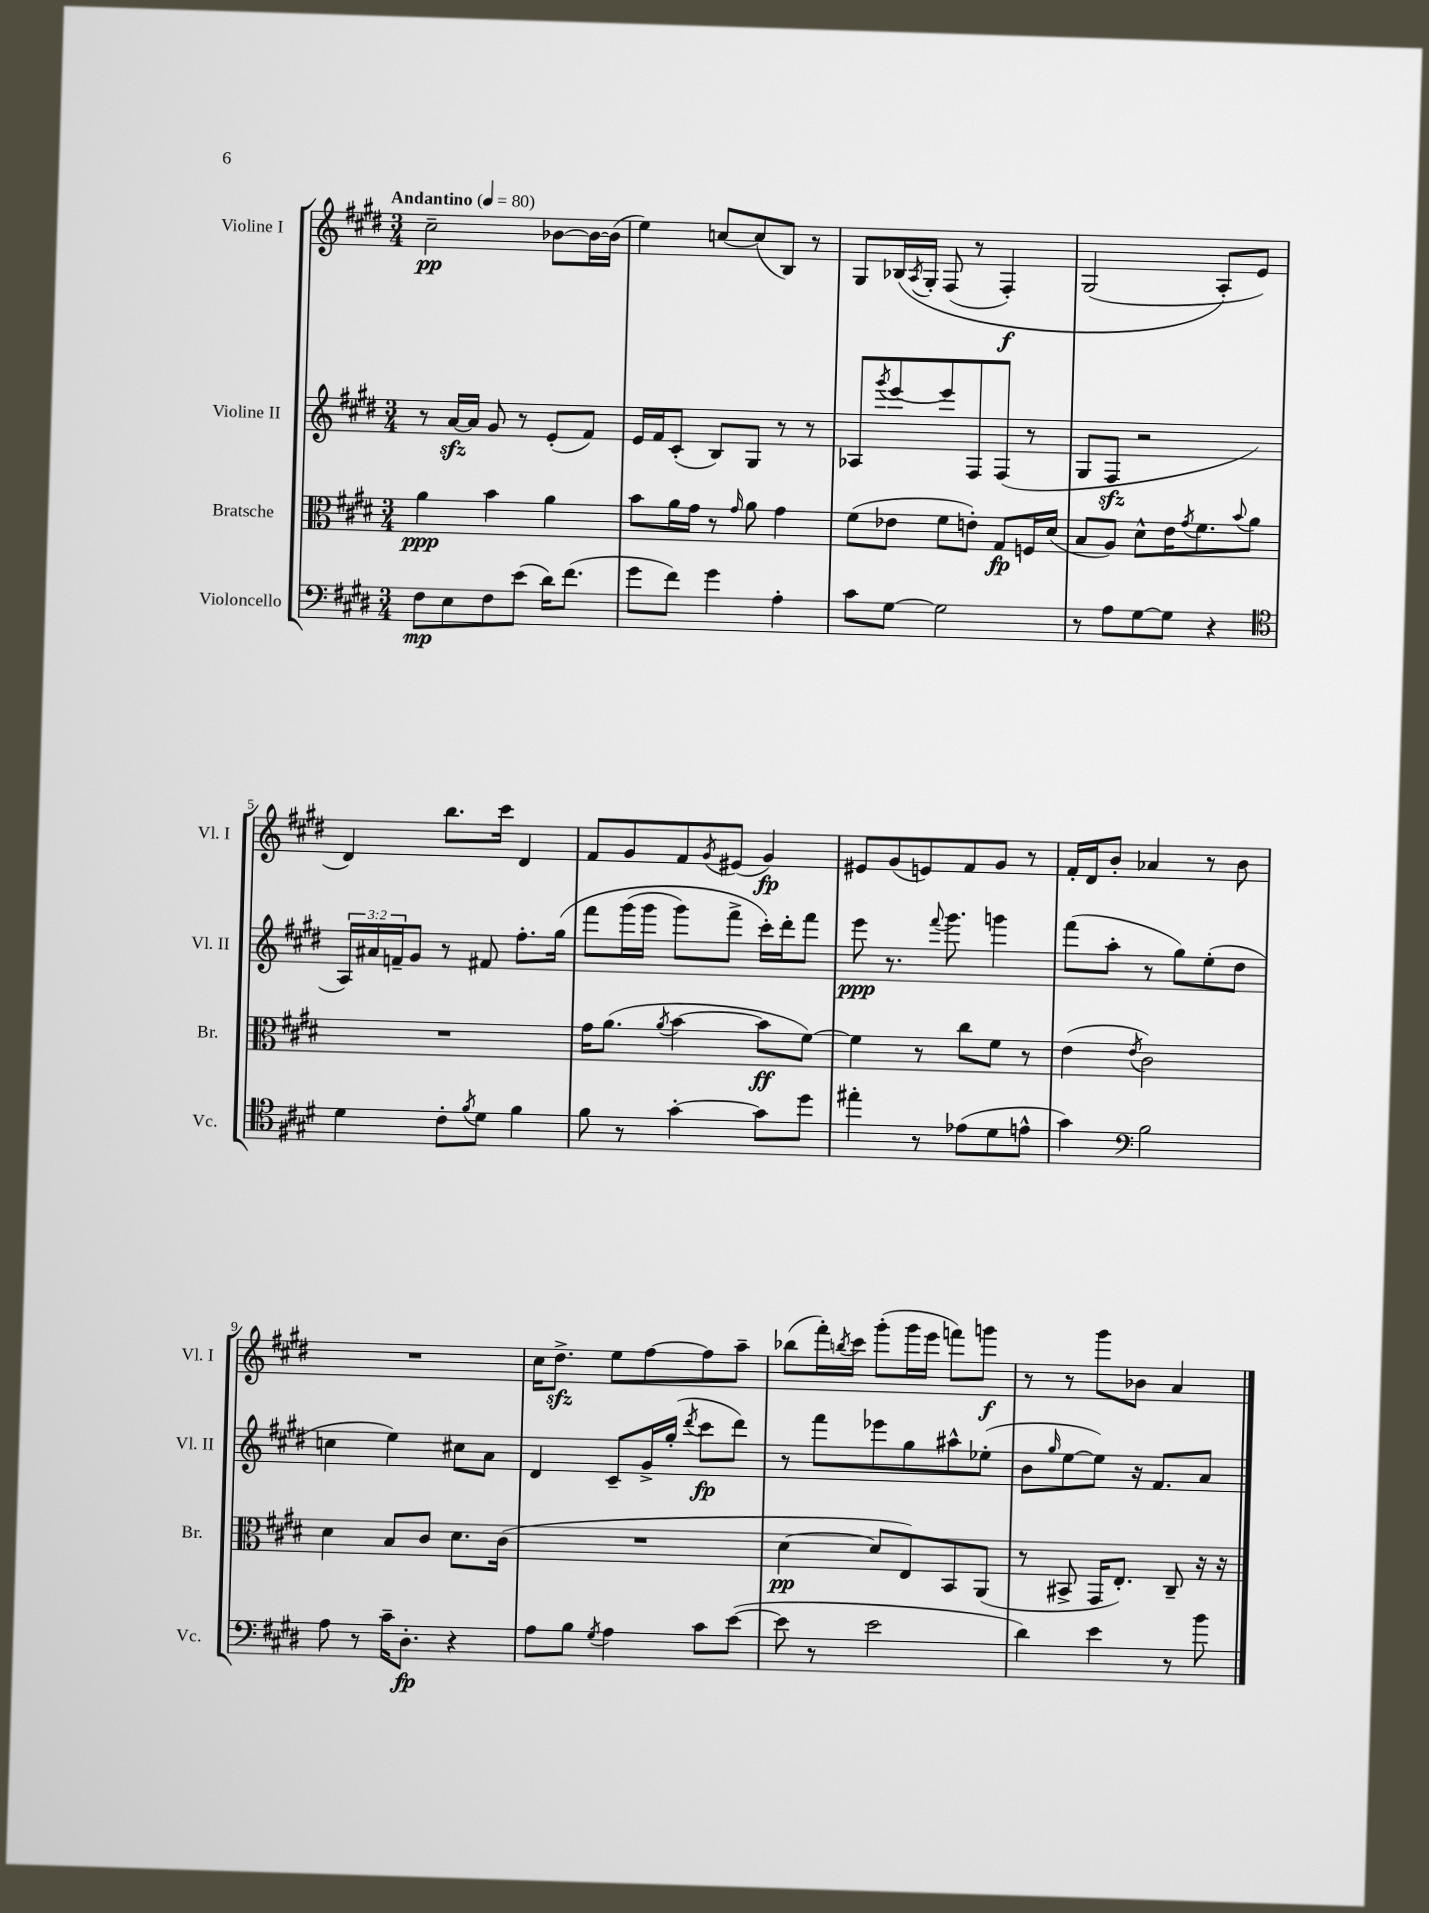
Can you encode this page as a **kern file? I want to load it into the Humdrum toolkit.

**kern	**dynam	**kern	**dynam	**kern	**dynam	**kern	**dynam
*part4	*part4	*part3	*part3	*part2	*part2	*part1	*part1
*staff4	*staff4	*staff3	*staff3	*staff2	*staff2	*staff1	*staff1
*I"Violoncello	*	*I"Bratsche	*	*I"Violine II	*	*I"Violine I	*
*I'Vc.	*	*I'Br.	*	*I'Vl. II	*	*I'Vl. I	*
*clefF4	*	*clefC3	*	*clefG2	*	*clefG2	*
*k[f#c#g#d#]	*	*k[f#c#g#d#]	*	*k[f#c#g#d#]	*	*k[f#c#g#d#]	*
*M3/4	*	*M3/4	*	*M3/4	*	*M3/4	*
*MM80	*	*MM80	*	*MM80	*	*MM80	*
=1	=1	=1	=1	=1	=1	=1	=1
!	!	!	!	!	!	!LO:TX:a:B:t=Andantino	!
8F#\L	mp	4a\	ppp	8r	.	2cc#~\	pp
8E\	.	.	.	[16azz/LL	.	.	.
.	.	.	.	16a/JJ]	.	.	.
8F#\	.	4b\	.	8g#/	.	.	.
(8e\J	.	.	.	8r	.	.	.
16d#\KL)	.	4a\	.	(8e'/L	.	[8b-X\L	.
(8.f#\J	.	.	.	.	.	.	.
.	.	.	.	8f#/J)	.	16b-\L_	.
.	.	.	.	.	.	(16b-\JJ]	.
=2	=2	=2	=2	=2	=2	=2	=2
8g#\L	.	8b\L	.	16e/LL	.	4ee\)	.
.	.	.	.	16f#/J	.	.	.
8f#\J)	.	16a\L	.	(8c#'/J	.	.	.
.	.	16g#\JJ	.	.	.	.	.
4g#\	.	8r	.	8B/L)	.	[8ccn/L	.
.	.	16qqg#/	.	.	.	.	.
.	.	8a\	.	8G#/J	.	(8cc/]	.
4A'\	.	4g#\	.	8r	.	8B/J)	.
.	.	.	.	8r	.	8r	.
=3	=3	=3	=3	=3	=3	=3	=3
8c#\L	.	(8f#\L	.	8A-X/L	.	8G#/L	.
.	.	.	.	8qggg#/	.	.	.
[8G#\J	.	8e-X\J	.	[8eee/	.	(16B-X/L	.
.	.	.	.	.	.	8qA/	.
.	.	.	.	.	.	16G#'/JJ	.
2G#\]	.	8f#\L	.	8eee/]	.	(8F#/	.
.	.	8en'\J)	.	8F#/	.	8r	.
.	.	8G#/L	fp	(8F#/J	.	4F#'/)	f
.	.	16Fn/L	.	8r	.	.	.
.	.	(16d#/JJ	.	.	.	.	.
=4	=4	=4	=4	=4	=4	=4	=4
8r	.	8B/L	.	8G#/L	.	(2G#/	.
8A\L	.	8A/J)	.	8F#zz/J	.	.	.
[8G#\	.	8d#^^\L	.	2r	.	.	.
8G#\J]	.	16e\K	.	.	.	.	.
.	.	8qg#/	.	.	.	.	.
.	.	8.f#\	.	.	.	.	.
4r	.	.	.	.	.	8A'/L)	.
.	.	8qqb/	.	.	.	.	.
.	.	8a\J	.	.	.	8e/J	.
!!LO:LB:g=z
=5	=5	=5	=5	=5	=5	=5	=5
*clefC4	*	*	*	*	*	*	*
4d#\	.	2.r	.	24A/LL)	.	4d#/)	.
.	.	.	.	24a#X/	.	.	.
.	.	.	.	24fn~/J	.	.	.
.	.	.	.	8g#/J	.	.	.
8c#'\L	.	.	.	8r	.	8.bb\L	.
8qf#/	.	.	.	.	.	.	.
8d#\J	.	.	.	8f#X/	.	.	.
.	.	.	.	.	.	16ccc#\Jk	.
4f#\	.	.	.	8.ff#'\L	.	4d#/	.
.	.	.	.	(16gg#\Jk	.	.	.
=6	=6	=6	=6	=6	=6	=6	=6
8f#\	.	16g#\KL	.	8fff#\L	.	8f#/L	.
.	.	(8.a\J	.	.	.	.	.
8r	.	.	.	(16ggg#\L	.	8g#/	.
.	.	.	.	16ggg#\JJ	.	.	.
.	.	8qa/	.	.	.	.	.
[4g#'\	.	[4b\	.	8ggg#\L)	.	8f#/	.
.	.	.	.	.	.	8qg#/	.
.	.	.	.	8fff#^\J	.	(8e#X/J	.
8g#\L]	.	8b\L]	ff	16ccc#'\LL)	.	4g#/)	fp
.	.	.	.	16ddd#'\J	.	.	.
8dd#\J	.	[8f#\J)	.	8fff#\J	.	.	.
=7	=7	=7	=7	=7	=7	=7	=7
4ee#X'\	.	4f#\]	.	8eee\	ppp	8e#X/L	.
.	.	.	.	8.r	.	(8g#/	.
8r	.	8r	.	.	.	8en/)	.
.	.	.	.	8qqfff#/	.	.	.
.	.	.	.	8.ggg#\	.	.	.
(8e-X\L	.	8cc#\L	.	.	.	8f#/	.
8d#\	.	8f#\J	.	4gggn\	.	8g#/J	.
8en^^\J	.	8r	.	.	.	8r	.
=8	=8	=8	=8	=8	=8	=8	=8
4g#\)	.	(4e\	.	(8fff#\L	.	16f#'/LL	.
.	.	.	.	.	.	16d#/J	.
.	.	.	.	8aa'\J	.	8b'/J	.
*clefF4	*	*	*	*	*	*	*
.	.	8qe/	.	.	.	.	.
2B\	.	2c#\)	.	8r	.	4a-X/	.
.	.	.	.	8gg#\L)	.	.	.
.	.	.	.	(8ee'\	.	8r	.
.	.	.	.	8dd#\J	.	8b\	.
!!LO:LB:g=z
=9	=9	=9	=9	=9	=9	=9	=9
8A\	.	4d#\	.	4ccn\	.	2.r	.
8r	.	.	.	.	.	.	.
16c#~\KL	.	8B/L	.	4ee\)	.	.	.
8.D#'\J	fp	.	.	.	.	.	.
.	.	8c#/J	.	.	.	.	.
4r	.	8.d#\L	.	8cc#X\L	.	.	.
.	.	.	.	8a\J	.	.	.
.	.	(16c#\Jk	.	.	.	.	.
=10	=10	=10	=10	=10	=10	=10	=10
8A\L	.	2.r	.	4d#/	.	16cc#\KL	.
.	.	.	.	.	.	8.dd#zz^\J	.
8B\J	.	.	.	.	.	.	.
8qG#/	.	.	.	.	.	.	.
4A\	.	.	.	8c#~/L	.	8ee\L	.
.	.	.	.	16g#^/L	.	[8ff#\	.
.	.	.	.	(16gg#'/JJ	.	.	.
.	.	.	.	8qddd#/	.	.	.
8c#\L	.	.	.	8ccc#\L	fp	8ff#\]	.
([8e\J	.	.	.	8ddd#\J)	.	8aa~\J	.
=11	=11	=11	=11	=11	=11	=11	=11
8e\]	.	[4d#\	pp	8r	.	(8bb-X\L	.
8r	.	.	.	8fff#\L	.	16fff#'\L)	.
.	.	.	.	.	.	8qbbn/	.
.	.	.	.	.	.	16ccc#\JJ	.
2e\	.	8d#/L]	.	8eee-X\	.	(8ggg#'\L	.
.	.	8E/)	.	8gg#\	.	16ggg#\L	.
.	.	.	.	.	.	16eee\JJ	.
.	.	8BB/	.	8aa#X^^\	.	8fffn\L)	.
.	.	(8AA/J	.	(8ee-X'\J	.	8gggn\J	f
=12	=12	=12	=12	=12	=12	=12	=12
4d#\)	.	8r	.	8b\L	.	8r	.
.	.	.	.	16qqgg#/	.	.	.
.	.	8BB#X^/	.	[8ee\	.	8r	.
4e\	.	16GG#/KL	.	8ee\J])	.	8ggg#\L	.
.	.	8.E'/J)	.	.	.	.	.
.	.	.	.	16r	.	8b-X\J	.
.	.	.	.	8.f#/L	.	.	.
8r	.	8C#~/	.	.	.	4a/	.
8b\	.	16r	.	8a/J	.	.	.
.	.	16r	.	.	.	.	.
==	==	==	==	==	==	==	==
*-	*-	*-	*-	*-	*-	*-	*-
